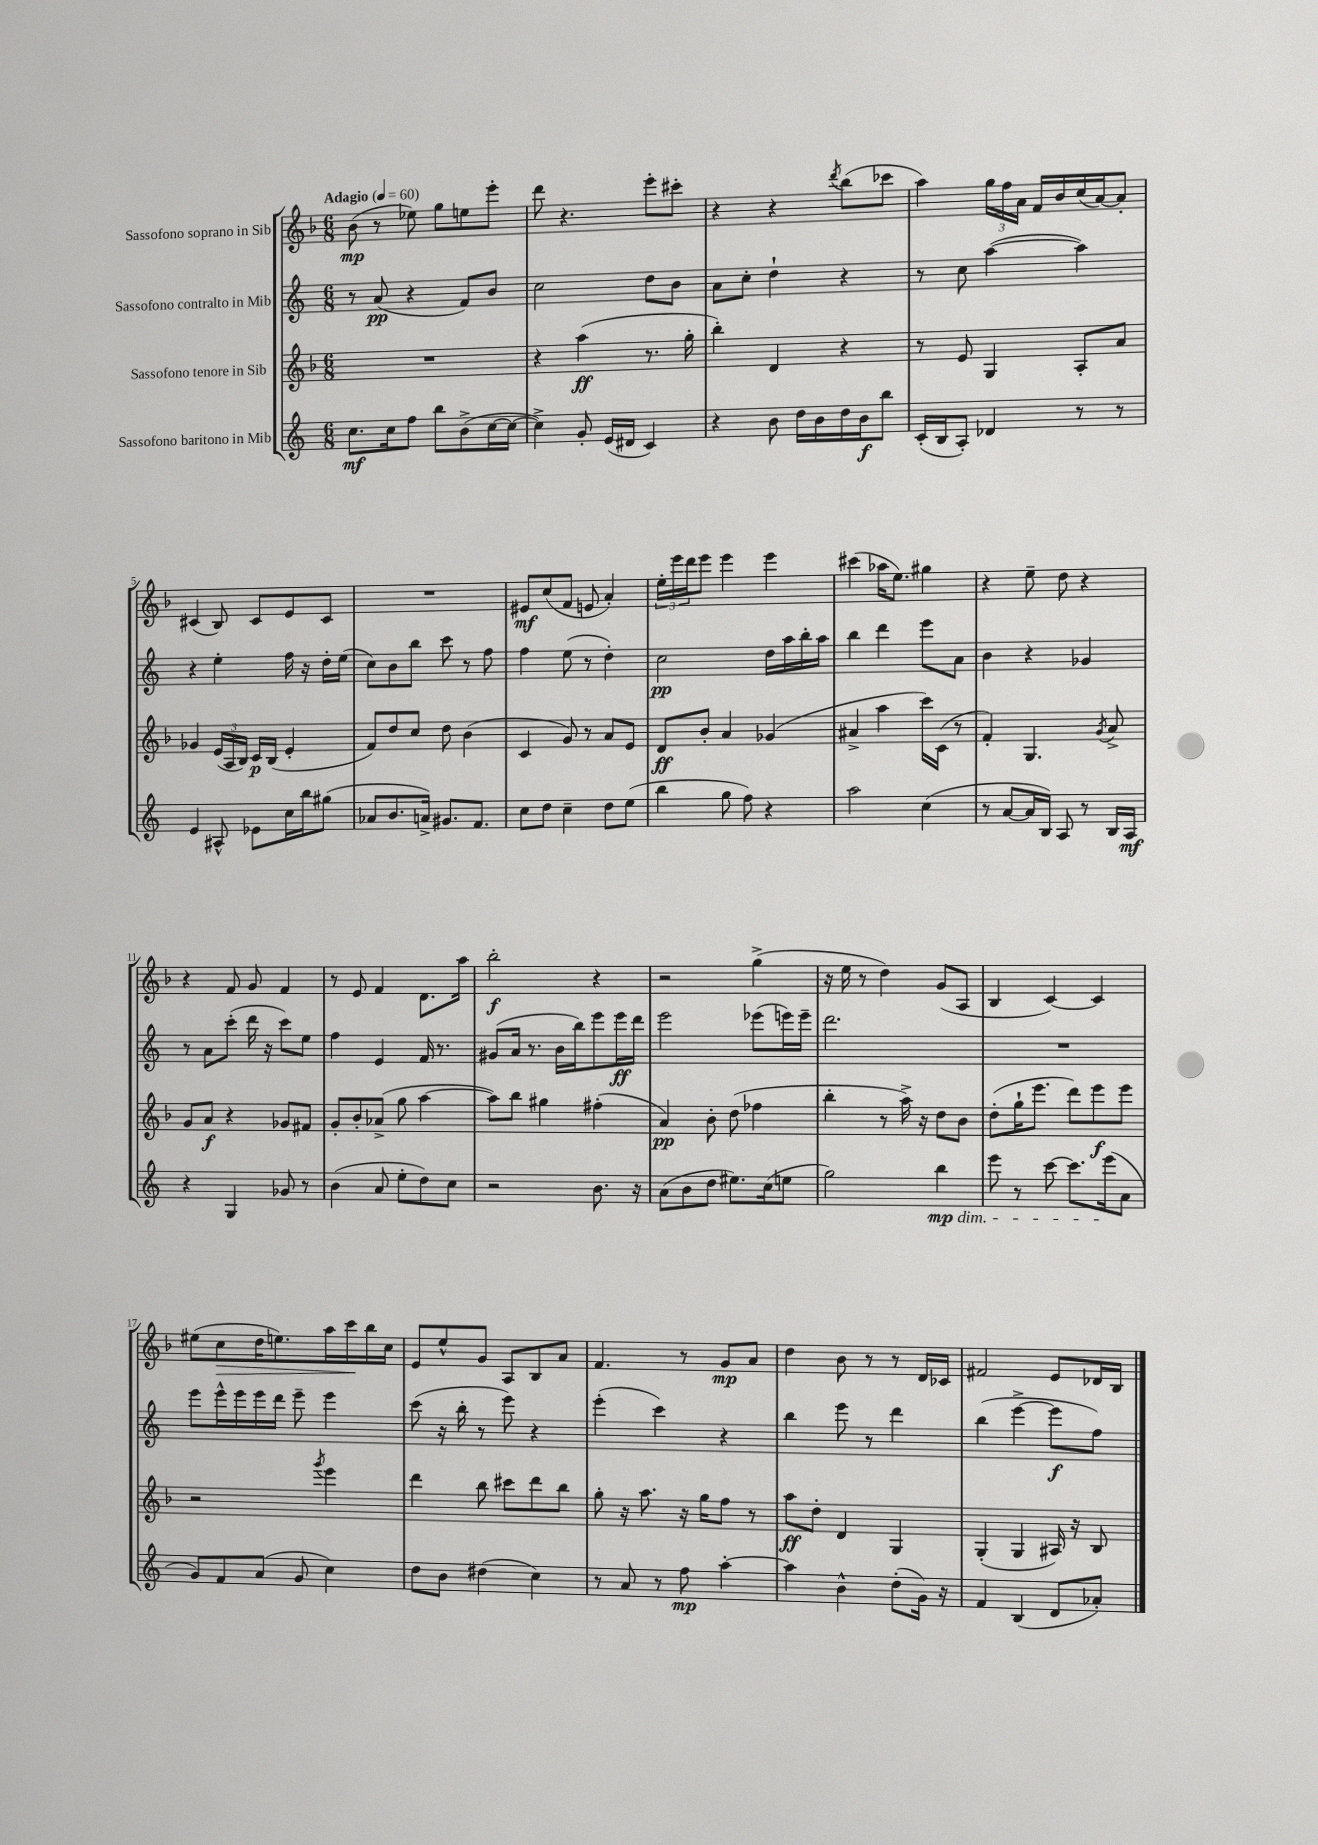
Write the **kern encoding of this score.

**kern	**dynam	**kern	**dynam	**kern	**dynam	**kern	**dynam
*part4	*part4	*part3	*part3	*part2	*part2	*part1	*part1
*staff4	*staff4	*staff3	*staff3	*staff2	*staff2	*staff1	*staff1
*I"Sassofono baritono in Mib	*	*I"Sassofono tenore in Sib	*	*I"Sassofono contralto in Mib	*	*I"Sassofono soprano in Sib	*
*clefG2	*	*clefG2	*	*clefG2	*	*clefG2	*
*k[]	*	*k[b-]	*	*k[]	*	*k[b-]	*
*M6/8	*	*M6/8	*	*M6/8	*	*M6/8	*
*MM60	*	*MM60	*	*MM60	*	*MM60	*
=1	=1	=1	=1	=1	=1	=1	=1
!	!	!	!	!	!	!LO:TX:a:B:t=Adagio	!
8.cc\L	mf	2.r	.	8r	.	(8b-\	mp
.	.	.	.	(8a/	pp	8r	.
16cc\k	.	.	.	.	.	.	.
8ff\J	.	.	.	4r	.	8ee-X\)	.
8bb\L	.	.	.	.	.	8gg\L	.
(8b^\	.	.	.	8f/L)	.	8een\	.
[16cc\L	.	.	.	8b/J	.	8eee'\J	.
16cc\JJ_	.	.	.	.	.	.	.
=2	=2	=2	=2	=2	=2	=2	=2
4cc^\])	.	4r	.	2cc\	.	8ddd\	.
.	.	.	.	.	.	4.r	.
8g'/	.	(4aa\	ff	.	.	.	.
(16e/LL	.	.	.	.	.	.	.
16d#X/JJ	.	.	.	.	.	.	.
4c/)	.	8.r	.	8dd\L	.	8eee'\L	.
.	.	.	.	8b\J	.	8ccc#X'\J	.
.	.	16gg'\	.	.	.	.	.
=3	=3	=3	=3	=3	=3	=3	=3
4r	.	4bb-'\)	.	8a\L	.	4r	.
.	.	.	.	8cc'\J	.	.	.
8b\	.	4d/	.	4dd`\	.	4r	.
16dd\LL	.	.	.	.	.	.	.
16b\	.	.	.	.	.	.	.
.	.	.	.	.	.	8qddd/	.
16dd\	.	4r	.	4r	.	(8bb-\L	.
16b\J	f	.	.	.	.	.	.
8bb\J	.	.	.	.	.	8ccc-X\J	.
=4	=4	=4	=4	=4	=4	=4	=4
(16c'/LL	.	8r	.	8r	.	4aa\)	.
16B/J	.	.	.	.	.	.	.
8A'/J)	.	8e/	.	8cc\	.	.	.
4d-X/	.	4G/	.	([4aa\	.	24gg\LL	.
.	.	.	.	.	.	24ff\	.
.	.	.	.	.	.	24a\JJ	.
.	.	.	.	.	.	16f/LL	.
.	.	.	.	.	.	16b-/	.
8r	.	8A'/L	.	4aa\])	.	(16cc/	.
.	.	.	.	.	.	[16a/J)	.
8r	.	8a/J	.	.	.	8a'/J]	.
!!LO:LB:g=z
=5	=5	=5	=5	=5	=5	=5	=5
4e/	.	4g-X/	.	4r	.	(4c#X/	.
8A#X^^/	.	(24e/LL	.	4ee'\	.	8B-/)	.
.	.	24A/	.	.	.	.	.
.	.	24B-/JJ)	.	.	.	.	.
8e-X\L	.	16c/LL	p	.	.	8c#/L	.
.	.	(16B-/JJ	.	.	.	.	.
16cc\L	.	4e'/	.	16ff\	.	8e/	.
16bb\J	.	.	.	16r	.	.	.
(8gg#X\J	.	.	.	16dd'\LL	.	8c#/J	.
.	.	.	.	(16ee\JJ	.	.	.
=6	=6	=6	=6	=6	=6	=6	=6
8a-X/L	.	8f/L)	.	8cc\L)	.	2.r	.
8.b/	.	8dd/	.	8b\	.	.	.
.	.	8cc/J	.	8bb\J	.	.	.
16an^/Jk)	.	.	.	.	.	.	.
8.g#X/L	.	8dd\	.	8ccc\	.	.	.
.	.	(4b-\	.	8r	.	.	.
8.f/J	.	.	.	.	.	.	.
.	.	.	.	8ff\	.	.	.
=7	=7	=7	=7	=7	=7	=7	=7
8cc\L	.	4c/	.	4ff\	.	8e#X/L	mf
8dd\J	.	.	.	.	.	(8cc/	.
4cc~\	.	8g/)	.	(8ee\	.	8f/J	.
.	.	8r	.	8r	.	8en/	.
8dd\L	.	8a/L	.	4dd'\)	.	4a'/)	.
(8ee\J	.	8e/J	.	.	.	.	.
=8	=8	=8	=8	=8	=8	=8	=8
4bb\	.	8d/L	ff	2cc\	pp	24ee'\LL	.
.	.	.	.	.	.	24eee\	.
.	.	.	.	.	.	24ddd\J	.
.	.	8b-'/J	.	.	.	8eee\J	.
8gg\	.	4a/	.	.	.	4eee\	.
8ff\)	.	.	.	.	.	.	.
4r	.	(4g-X/	.	16dd\LL	.	4eee\	.
.	.	.	.	16aa\	.	.	.
.	.	.	.	16bb'\	.	.	.
.	.	.	.	16aa\JJ	.	.	.
=9	=9	=9	=9	=9	=9	=9	=9
2aa\	.	4a#X^/	.	4bb\	.	(4ccc#X\	.
.	.	4aa\	.	4ddd\	.	16aa-X\KL	.
.	.	.	.	.	.	8.ee\J)	.
(4cc\	.	16ccc\LL)	.	8eee\L	.	4gg#X\	.
.	.	(16c\JJ	.	.	.	.	.
.	.	8r	.	8a\J	.	.	.
=10	=10	=10	=10	=10	=10	=10	=10
8r	.	4f'/)	.	4b\	.	4r	.
[8a/L	.	.	.	.	.	.	.
16a/L]	.	4.G/	.	4r	.	8ee~\	.
16B/JJ)	.	.	.	.	.	.	.
8A/	.	.	.	.	.	8dd\	.
8r	.	.	.	4g-X/	.	4r	.
.	.	8qg/	.	.	.	.	.
16B/LL	.	8a^/	.	.	.	.	.
16A/JJ	mf	.	.	.	.	.	.
!!LO:LB:g=z
=11	=11	=11	=11	=11	=11	=11	=11
4r	.	8g/L	.	8r	.	4r	.
.	.	8a/J	f	8a\L	.	.	.
4G/	.	4r	.	(8ccc'\J	.	8f/	.
.	.	.	.	16ddd\	.	8g/	.
.	.	.	.	16r	.	.	.
8g-X/	.	8g-X/L	.	8ccc\L)	.	4f/	.
8r	.	8f#X/J	.	8ee\J	.	.	.
=12	=12	=12	=12	=12	=12	=12	=12
(4b\	.	8g'/L	.	4ff\	.	8r	.
.	.	8b-'/	.	.	.	8e/	.
8a/	.	(8a-X^/J	.	4e/	.	4f/	.
8ee'\L	.	8gg\	.	.	.	.	.
8dd\)	.	[4aa\	.	16f/	.	8.d\L	.
.	.	.	.	8.r	.	.	.
8cc\J	.	.	.	.	.	.	.
.	.	.	.	.	.	16aa\Jk	.
=13	=13	=13	=13	=13	=13	=13	=13
2r	.	8aa\L])	.	(8g#X/L	.	2bb-'\	f
.	.	8bb-\J	.	16a/Jk	.	.	.
.	.	.	.	8.r	.	.	.
.	.	4gg#X\	.	.	.	.	.
.	.	.	.	16b\LL	.	.	.
.	.	.	.	16bb\J)	.	.	.
8.b\	.	(4ff#X'\	.	8eee\	.	4r	.
.	.	.	.	16eee\L	ff	.	.
16r	.	.	.	16ddd\JJ	.	.	.
=14	=14	=14	=14	=14	=14	=14	=14
(8a\L	.	4a/)	pp	2eee\	.	2r	.
8b\	.	.	.	.	.	.	.
8dd\J	.	8b-'\	.	.	.	.	.
8.ee#X\L)	.	(8dd\	.	.	.	.	.
.	.	4ff-X\	.	(8eee-X\L	.	(4gg^\	.
(16cc\k	.	.	.	.	.	.	.
8een\J	.	.	.	16eeen\L)	.	.	.
.	.	.	.	16eee~\JJ	.	.	.
=15	=15	=15	=15	=15	=15	=15	=15
2gg\)	.	4bb-'\	.	2.ddd\	.	16r	.
.	.	.	.	.	.	16ee\	.
.	.	.	.	.	.	8r	.
.	.	8r	.	.	.	4dd\)	.
.	.	16aa^\)	.	.	.	.	.
.	.	16r	.	.	.	.	.
!LO:TX:b:i:t=dim.	!	!	!	!	!	!	!
4bb\	mp	8dd\L	.	.	.	(8g/L	.
.	.	8b-\J	.	.	.	8A/J	.
=16	=16	=16	=16	=16	=16	=16	=16
8eee\	.	(8dd'\L	.	2.r	.	4B-/	.
8r	.	16gg`\K	.	.	.	.	.
.	.	8.eee\J	.	.	.	.	.
[8ccc\	.	.	.	.	.	[4c/)	.
8.ccc\L]	.	8ddd\L)	.	.	.	.	.
.	.	8eee\	f	.	.	4c/]	.
(16eee\k	.	.	.	.	.	.	.
8a\J	.	8eee\J	.	.	.	.	.
!!LO:LB:g=z
=17	=17	=17	=17	=17	=17	=17	=17
8g/L)	.	2r	.	8eee\L	.	(8ee#X\L	.
!	!	!	!	!	!	!	!LO:HP:b
8f/	.	.	.	16eee^^\L	.	8cc\	>
.	.	.	.	16eee\	.	.	.
(8a/J	.	.	.	16eee\	.	16dd\K	.
.	.	.	.	16ddd\JJ	.	8.een\)	.
8g/	.	.	.	8eee~\	.	.	.
.	.	8qggg/	.	.	.	.	.
4cc\)	.	4eee\	.	4eee\	.	16aa\L	.
.	.	.	.	.	.	16ccc\	.
.	.	.	.	.	.	16bb-\	]
.	.	.	.	.	.	16cc\JJ	.
=18	=18	=18	=18	=18	=18	=18	=18
8dd\L	.	4ddd\	.	(8ccc\	.	8e/L	.
8b\J	.	.	.	16r	.	8ee^^/	.
.	.	.	.	16bb'\	.	.	.
(4dd#X\	.	8bb-\	.	8r	.	8g/J	.
.	.	8ccc#X\L	.	8eee\)	.	8A/L	.
4cc\)	.	8ddd\	.	4r	.	8B-/	.
.	.	8bb-\J	.	.	.	8a/J	.
=19	=19	=19	=19	=19	=19	=19	=19
8r	.	8gg'\	.	(4eee'\	.	4.f/	.
8a/	.	16r	.	.	.	.	.
.	.	8.aa\	.	.	.	.	.
8r	.	.	.	4ccc\)	.	.	.
8ff\	mp	16r	.	.	.	8r	.
.	.	16gg\KL	.	.	.	.	.
[4aa'\	.	8ff\J	.	4r	.	8g/L	mp
.	.	8r	.	.	.	8a/J	.
=20	=20	=20	=20	=20	=20	=20	=20
4aa\]	.	8aa\L	ff	4bb\	.	4dd\	.
.	.	8dd'\J	.	.	.	.	.
4b^^\	.	4d/	.	8eee\	.	8b-\	.
.	.	.	.	8r	.	8r	.
(8dd'\L	.	4G/	.	4ddd\	.	8r	.
16g\Jk)	.	.	.	.	.	16d/LL	.
16r	.	.	.	.	.	16c-X/JJ	.
=21	=21	=21	=21	=21	=21	=21	=21
4f/	.	(4G'/	.	(4bb\	.	2f#X/	.
(4B/	.	4G/	.	[4eee^\	.	.	.
8d/L	.	16A#X/)	.	8eee\L]	f	8e/L	.
.	.	16r	.	.	.	.	.
8a-X'/J)	.	8B-/	.	8ff\J)	.	16d-X/L	.
.	.	.	.	.	.	16B-/JJ	.
==	==	==	==	==	==	==	==
*-	*-	*-	*-	*-	*-	*-	*-
